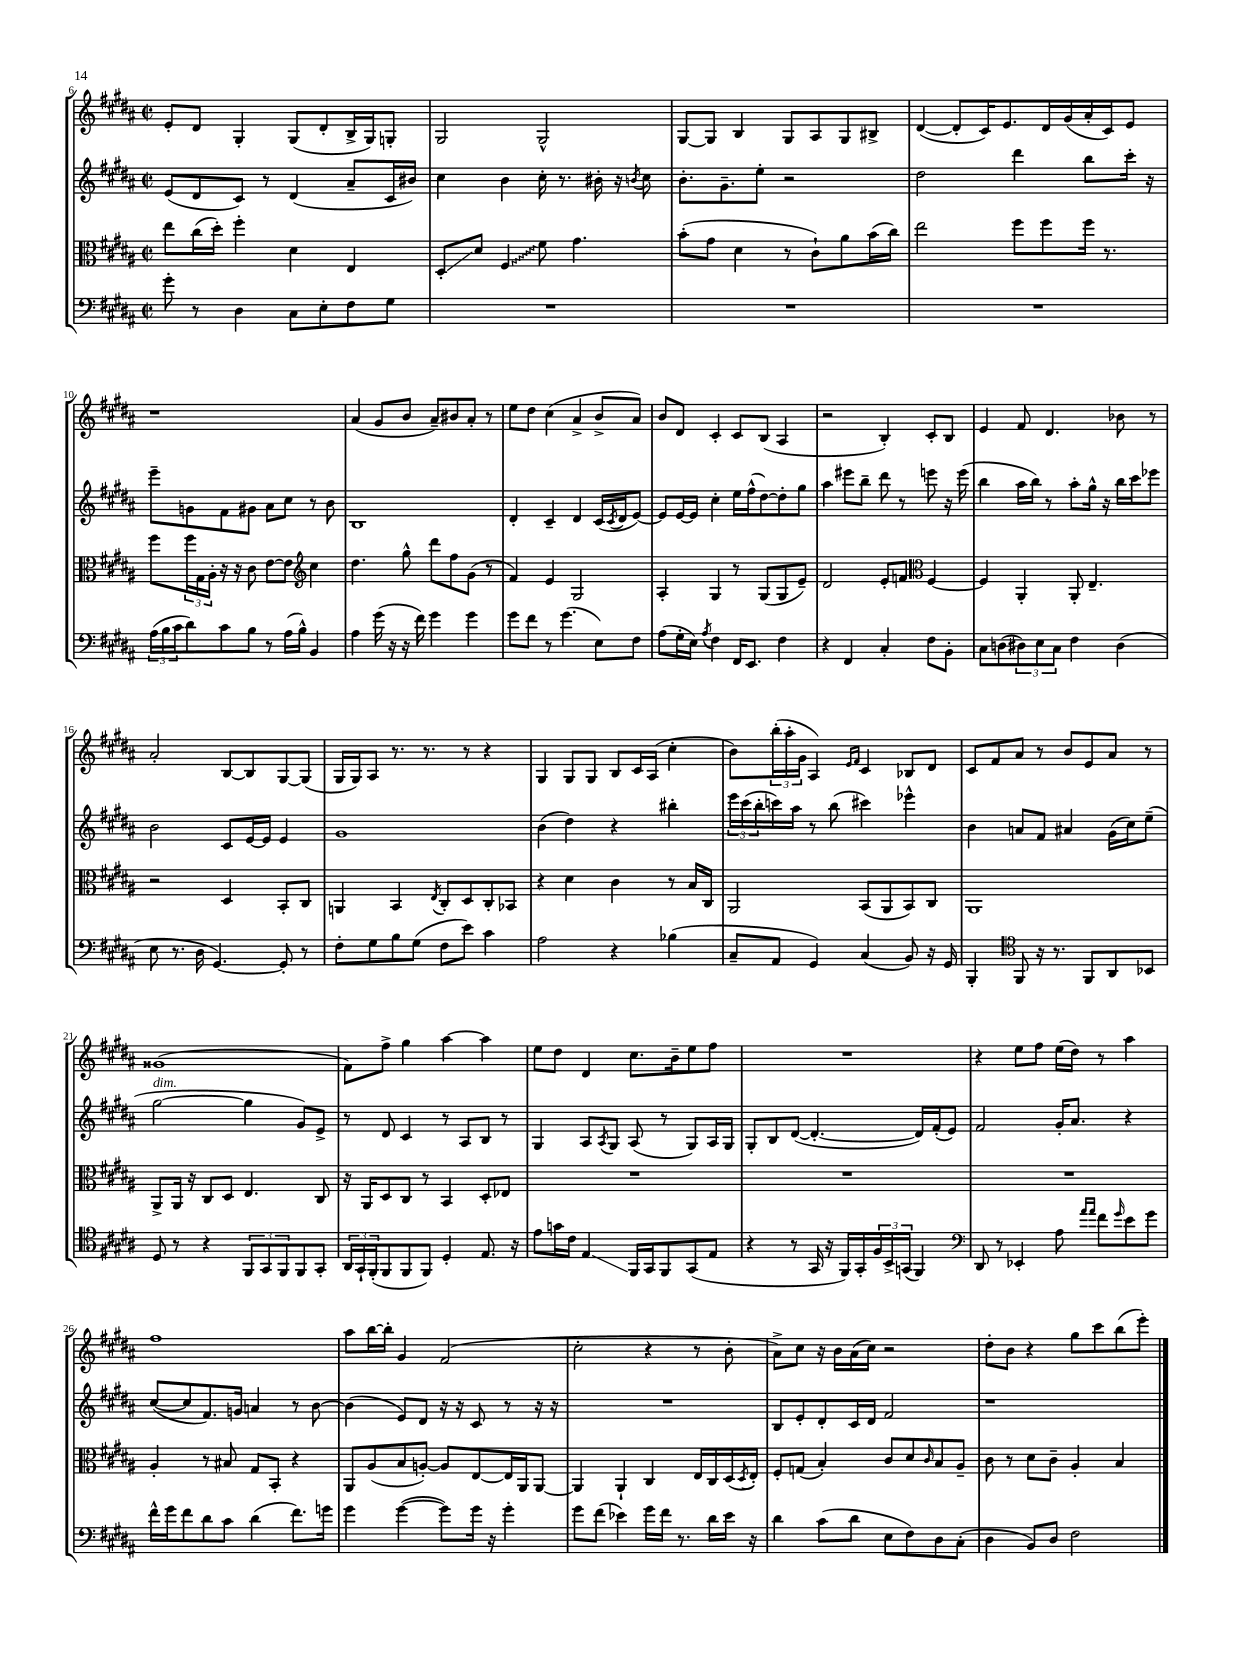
<<
\new StaffGroup <<
\new Staff = "s0" {
    \clef treble \key b \major \defaultTimeSignature \time 2/2
    e'8-. dis'8 gis4-. gis8( dis'8-. b16-> gis16) g8-. |
    gis2 gis2-^ |
    gis8~ gis8 b4 gis8 ais8 gis8 bis8-> |
    dis'4~( dis'8-. cis'16) e'8. dis'16 gis'16( ais'16-. cis'16) e'8 |
    r1 |
    ais'4( gis'8 b'8 ais'8--) bis'8 ais'8-. r8 |
    e''8 dis''8 cis''4( ais'4-> b'8-> ais'8) |
    b'8 dis'8 cis'4-. cis'8 b8( ais4 |
    r2 b4-.) cis'8-. b8 |
    e'4 fis'8 dis'4. bes'8 r8 |
    ais'2-. b8~ b8 gis8~ gis8( |
    gis16 gis16) ais8 r8. r8. r8 r4 |
    gis4 gis8 gis8 b8 cis'16 ais16( cis''4-. |
    b'8) \tuplet 3/2 { b''16-.( ais''16-. gis'16 } ais4) \grace { e'16 fis'16 } cis'4 bes8 dis'8 |
    cis'8 fis'8 ais'8 r8 b'8 e'8 ais'8 r8 |
    gisis'1( |
    fis'8) fis''8-> gis''4 ais''4~ ais''4 |
    e''8 dis''8 dis'4 cis''8. b'16-- e''8 fis''8 |
    R1 |
    r4 e''8 fis''8 e''16( dis''16) r8 ais''4 |
    fis''1 |
    ais''8 b''16~ b''16-. gis'4 fis'2( |
    cis''2-. r4 r8 b'8-. |
    ais'8->) cis''8 r16 b'16 ais'16( cis''16) r2 |
    dis''8-. b'8 r4 gis''8 cis'''8 b''8( e'''8-.) \bar "|." |
}
\new Staff = "s1" {
    \clef treble \key b \major \defaultTimeSignature \time 2/2
    e'8( dis'8 cis'8) r8 dis'4( ais'8-- cis'16 bis'16) |
    cis''4 b'4 cis''16-. r8. bis'16-. r16 \acciaccatura { b'8 } cis''8 |
    b'8.-. gis'8.-- e''8-. r2 |
    dis''2 dis'''4 b''8 cis'''16-. r16 |
    e'''8-- g'8 fis'8 gis'8 ais'8 cis''8 r8 b'8 |
    b1 |
    dis'4-. cis'4-- dis'4 cis'16( \acciaccatura { cis'8 } dis'16 e'8~) |
    e'8 e'16~ e'16 cis''4-. e''16 fis''16-^( dis''8~) dis''8-. gis''8 |
    ais''4 eis'''8 b''8-- dis'''8 r8 e'''8 r16 e'''16( |
    b''4 ais''16 b''16) r8 ais''8-. gis''16-^ r16 b''16 cis'''16 ees'''8 |
    b'2 cis'8 e'16~ e'16 e'4 |
    gis'1 |
    b'4( dis''4) r4 bis''4-. |
    \tuplet 3/2 { e'''16 cis'''16( b''16-. } c'''16) ais''16 r8 b''8( cis'''4) ees'''4-^ |
    b'4 a'8 fis'8 ais'4 gis'16( cis''16) e''8--( |
    gis''2~^\markup { \italic "dim." } gis''4 gis'8) e'8-> |
    r8 dis'8 cis'4 r8 ais8 b8 r8 |
    gis4 ais8 \acciaccatura { ais8 } gis8 ais8( r8 gis8) ais16 gis16 |
    gis8-. b8 dis'8~( dis'4.~-. dis'16) fis'16-.( e'8) |
    fis'2 gis'16-. ais'8. r4 |
    cis''8~( cis''8 fis'8.) g'16 a'4 r8 b'8~ |
    b'4( e'8) dis'8 r16 r16 cis'8 r8 r16 r16 |
    R1 |
    b8 e'8-. dis'8-. cis'16 dis'16 fis'2 |
    r1 \bar "|." |
}
\new Staff = "s2" {
    \clef alto \key b \major \defaultTimeSignature \time 2/2
    e''8 cis''16( dis''16-.) fis''4-. dis'4 e4 |
    dis8-.\glissando dis'8 \once \override Glissando.style = #'zigzag fis4\glissando fis'8 gis'4. |
    b'8-.( gis'8 dis'4 r8 cis'8-!) ais'8 b'16( cis''16) |
    e''2 fis''8 fis''8 fis''16 r8. |
    fis''8 \tuplet 3/2 { fis''16 gis16 ais16-. } r16 r16 cis'8 e'8~ e'8 \clef treble cis''4 |
    dis''4. gis''8-^ dis'''8 fis''8 gis'8( r8 |
    fis'4) e'4 gis2 |
    ais4-. gis4 r8 gis8( gis8 e'8--) |
    dis'2 e'8-. f'8 \clef alto fis4~ |
    fis4 ais,4-. ais,8-. e4.-- |
    r2 dis4 b,8-. cis8 |
    a,4 b,4 \acciaccatura { e8 } cis8-. dis8 cis8-. bes,8 |
    r4 dis'4 cis'4 r8 b16 cis16 |
    ais,2 b,8( ais,8 b,8) cis8 |
    ais,1 |
    ais,8-> ais,16 r16 cis8 dis8 e4. cis8 |
    r16 ais,16 dis8 cis8 r8 b,4 dis8-. ees8 |
    R1 |
    R1 |
    R1 |
    ais4-. r8 bis8 gis8 b,8-. r4 |
    ais,8 ais8( b8 a8~-.) a8 e8~ e16 ais,16 ais,8~ |
    ais,4 ais,4-! cis4 e16 cis16 dis16( \acciaccatura { dis8 } e16-.) |
    fis8-. g8( b4-.) cis'8 dis'8 \grace { cis'16 } b8 ais8-- |
    cis'8 r8 dis'8 cis'8-- ais4-. b4 \bar "|." |
}
\new Staff = "s3" {
    \clef bass \key b \major \defaultTimeSignature \time 2/2
    gis'8-. r8 dis4 cis8 e8-. fis8 gis8 |
    R1 |
    R1 |
    R1 |
    \tuplet 3/2 { ais16( b16 cis'16 } dis'8) cis'8 b8 r8 ais16( b16-^) b,4 |
    ais4 gis'16( r16 r16 fis'16) gis'4 gis'4 |
    gis'8 fis'8 r8 gis'4.( e8) fis8 |
    ais8( gis16-. e16) \acciaccatura { ais8 } fis4 fis,16 e,8. fis4 |
    r4 fis,4 cis4-. fis8 b,8-. |
    cis8 d8( \tuplet 3/2 { dis8) e8 cis8 } fis4 dis4( |
    e8 r8. dis16 gis,4.~) gis,8-. r8 |
    fis8-. gis8 b8 gis8( fis8 e'8) cis'4 |
    ais2 r4 bes4( |
    cis8-- ais,8 gis,4) cis4( b,8) r16 gis,16 |
    b,,4-. \clef tenor fis,8 r16 r8. fis,8 ais,8 bes,8 |
    dis8 r8 r4 \tuplet 3/2 { fis,8 gis,8 fis,8 } fis,8 gis,8-. |
    \tuplet 3/2 { ais,16 gis,16-! fis,16-.( } fis,8 fis,8 fis,8) dis4-. e8. r16 |
    e'8 g'16 cis'16 e4\glissando fis,16 gis,16 fis,8 gis,8( e8 |
    r4 r8 gis,16 r16 fis,16) gis,16-. \tuplet 3/2 { fis16 b,16-> g,16( } fis,4) |
    \clef bass dis,8 r8 ees,4-. ais8 \grace { ais'16 ais'16 } fis'8 \grace { gis'16 } e'8 gis'8 |
    fis'16-^ gis'16 fis'8 dis'8 cis'8 dis'4( fis'8.) g'16 |
    gis'4 gis'4~( gis'8) gis'16 r16 gis'4-. |
    gis'8 fis'8( ees'4) gis'16 fis'16 r8. dis'16 ees'16 r16 |
    dis'4 cis'8( dis'8 e8 fis8) dis8 cis8-.( |
    dis4 b,8) dis8 fis2 \bar "|." |
}
>>
>>
\layout { \context { \Score currentBarNumber = #6 } }
